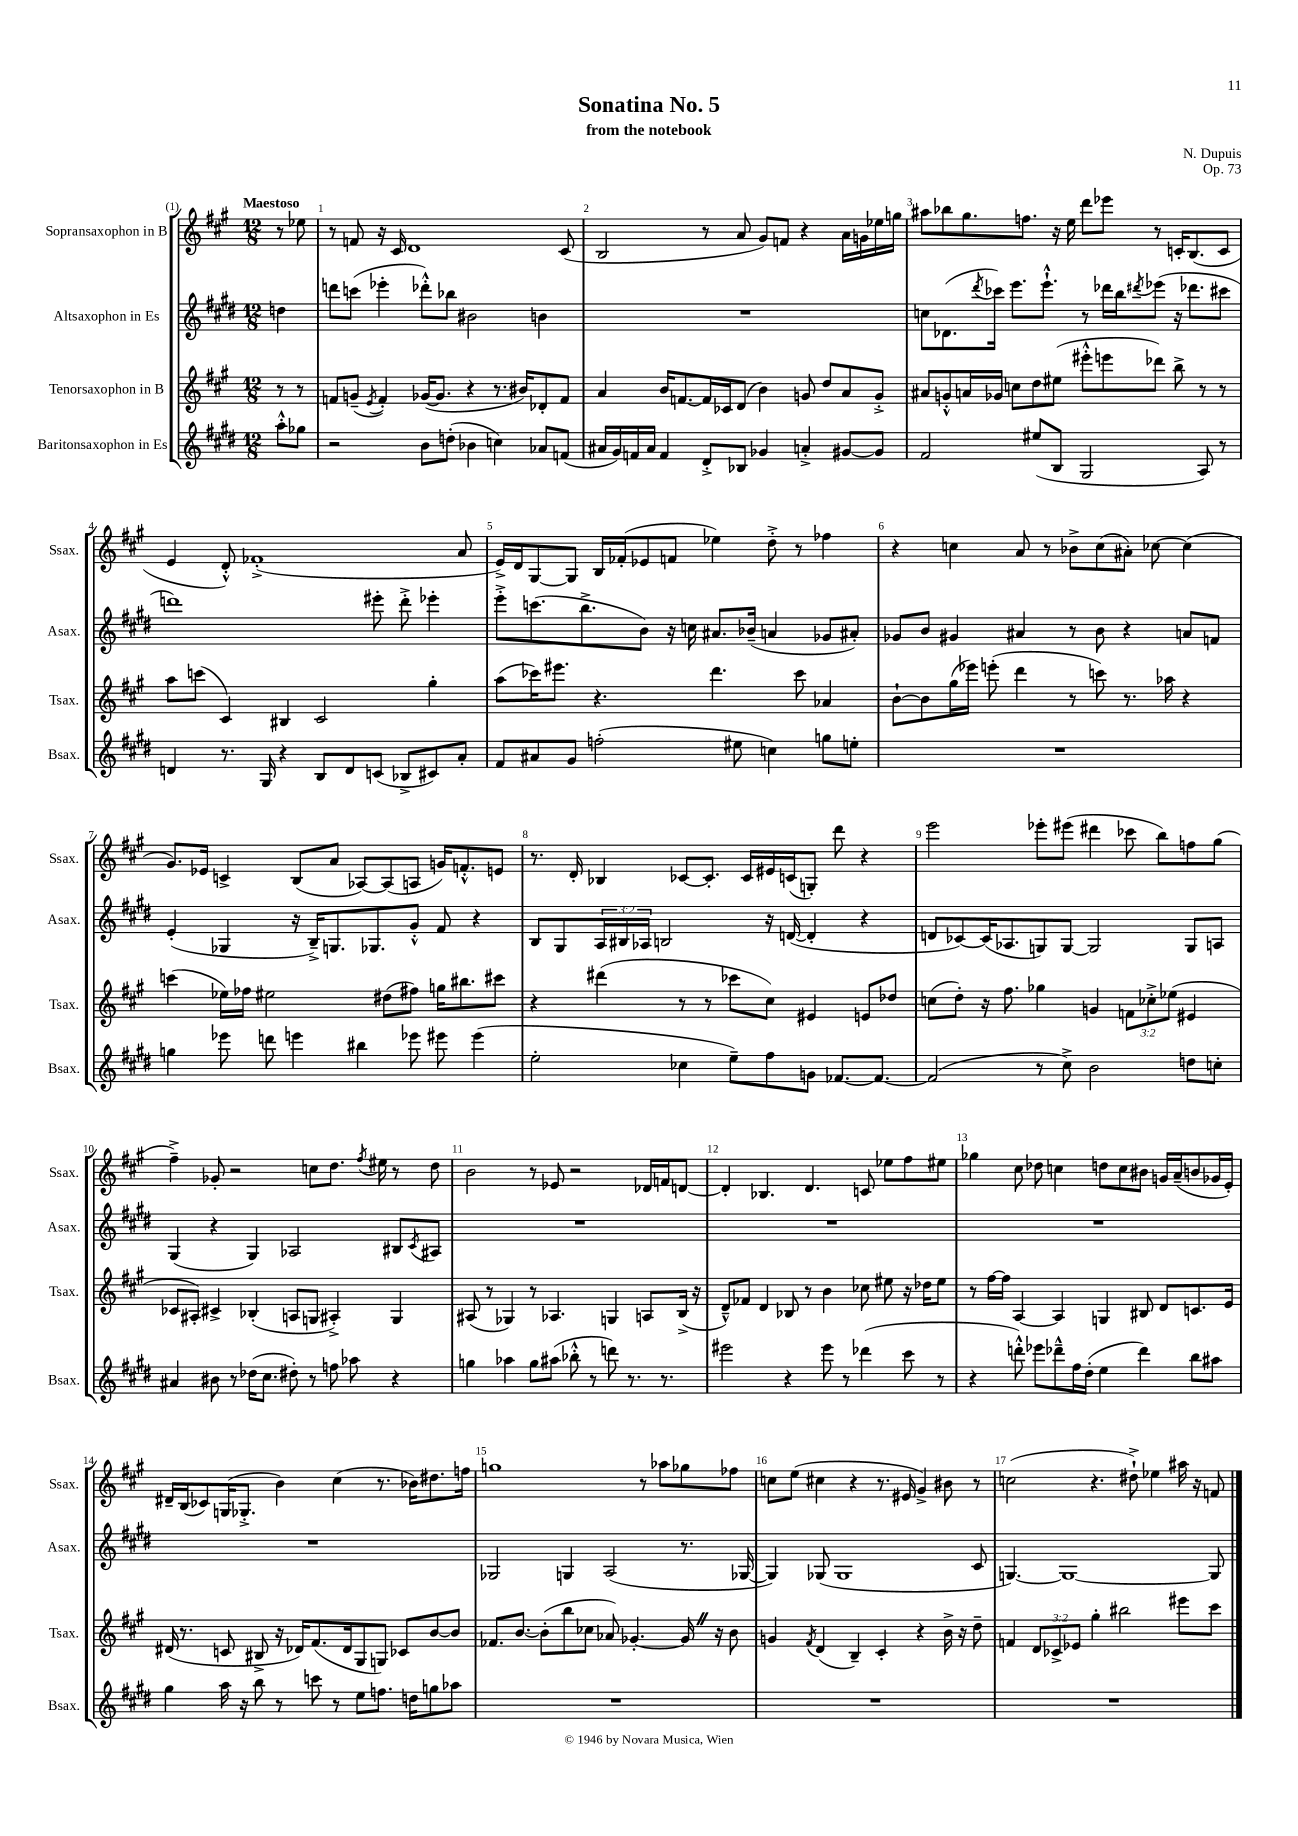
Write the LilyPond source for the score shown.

\header { title = "Sonatina No. 5" composer = "N. Dupuis" subtitle = "from the notebook" opus = "Op. 73" }
<<
\new StaffGroup <<
\new Staff = "s0" \with { instrumentName = "Sopransaxophon in B" shortInstrumentName = "Ssax." } {
    \clef treble \key a \major \numericTimeSignature \time 12/8 \partial 4 \tempo "Maestoso"
    r8 ees''8 |
    r8 f'8 r16 cis'16 d'1 cis'8( |
    b2 r8 a'8 gis'8) f'8 r4 a'16 g'16 ees''16 g''16 |
    ais''8 bes''8 gis''8. f''8. r16 e''16 d'''8 ees'''8 r8 c'16-. b8.( c'8 |
    e'4 d'8-.-^) fes'1-.->( a'8 |
    e'16->) d'16 gis8~ gis8 b16 fes'16-.( ees'8 f'8 ees''4) d''8-.-> r8 fes''4 |
    r4 c''4 a'8 r8 bes'8-> c''8( ais'8-.) ces''8~ ces''4( |
    gis'8.) ees'16 c'4-> b8( a'8 aes8~) aes8( a8 g'16) f'8.-.-^ e'8 |
    r8. d'16-. bes4 ces'8~ ces'8.-. ces'16 eis'16 c'16( g8-.) d'''8 r4 |
    e'''2 ees'''8-. eis'''8( dis'''4 ces'''8 b''8) f''8 gis''8( |
    fis''4--->) ges'8-. r2 c''8 d''8. \acciaccatura { fis''8 } eis''16 r8 d''8 |
    b'2 r8 ees'8 r2 des'16 f'16 d'8~ |
    d'4-. bes4. d'4. c'8 ees''8 fis''8 eis''8 |
    ges''4 cis''8 des''8 c''4 d''8 c''8 bis'8 g'16 a'16--( b'8 ges'16 e'16-.) |
    dis'16-- b16( ces'8) g16( ges8.-.-> b'4) cis''4( r8. bes'16) dis''8. f''16 |
    g''1 r8 aes''8 ges''8 fes''8 |
    c''8 e''8( cis''4 r4 r8. eis'16 gis'4->) bis'8 r8 |
    c''2( r4. dis''8-!->) ees''4 ais''16 r16 f'8 \bar "|." |
}
\new Staff = "s1" \with { instrumentName = "Altsaxophon in Es" shortInstrumentName = "Asax." } {
    \clef treble \key e \major \numericTimeSignature \time 12/8 \override Staff.TupletNumber.text = #tuplet-number::calc-fraction-text \partial 4
    d''4 |
    d'''8 c'''8( ees'''4-. des'''8-.-^) bes''8 bis'2 b'4 |
    R1. |
    c''8 des'8.( \acciaccatura { dis'''8 } ces'''16) e'''8. e'''8.-!-^ r8 des'''16 b''16 \acciaccatura { dis'''8 } ees'''8( r16 des'''8. cis'''8 |
    d'''1) eis'''8-. d'''8-.-> ees'''4-. |
    e'''8-.-> c'''8.( b''8.-> b'8) r16 c''16 ais'8. bes'16--( a'4 ges'8 ais'8-.) |
    ges'8 b'8 gis'4 ais'4 r8 b'8 r4 a'8 f'8 |
    e'4-.( ges4 r16 b16--->) g8. ges8. gis'8-.-^ fis'8 r4 |
    b8 gis8 \tuplet 3/2 { a16 bis16 aes16 } b2 r16 d'16~( d'4-. r4 |
    d'8 ces'8~) ces'16( aes8. g8) g8~ g2 g8 a8 |
    gis4( r4 gis4) aes2 bis8 \acciaccatura { cis'8 } ais8 |
    R1. |
    R1. |
    R1. |
    R1. |
    ges2 g4 a2( r8. ges16~ |
    ges4) ges8( ges1 cis'8 |
    g4.~) g1~ g8 \bar "|." |
}
\new Staff = "s2" \with { instrumentName = "Tenorsaxophon in B" shortInstrumentName = "Tsax." } {
    \clef treble \key a \major \numericTimeSignature \time 12/8 \override Staff.TupletNumber.text = #tuplet-number::calc-fraction-text \partial 4
    r8 r8 |
    f'8 g'8--( \acciaccatura { e'8 } f'4-.) ges'16~( ges'8. r4 r8. bis'16) des'8-. f'8 |
    a'4 b'16 f'8.~ f'16 ces'16 d'8( b'4) g'8 d''8 a'8 g'8-.-> |
    ais'8 g'8-.-^ a'16 ges'16 c''8 d''8 eis''8( eis'''8-.-^ e'''8 des'''8) b''8-> r8 r8 |
    a''8 c'''8( cis'4) bis4 cis'2 gis''4-. |
    a''8( ces'''16) eis'''8. r4. d'''4. ces'''8 aes'4 |
    b'8~-! b'8 gis''16( ees'''16) e'''8-.( d'''4 r8 c'''8) r8. aes''16 r4 |
    c'''4( ees''16) fes''16 eis''2 dis''8( fis''8) g''16 bis''8. cis'''8 |
    r4 dis'''4( r8 r8 ces'''8 cis''8) eis'4 e'8 des''8 |
    c''8( d''8-.) r16 fis''8. ges''4 g'4 \tuplet 3/2 { f'8 ces''8-.-> ees''8( } eis'4 |
    ces'8 ais8-.) cis'4-> bes4-.( a8 g8 ais4-.->) g4 |
    ais8( r8 ges4) r8 aes4. g4 a8 b16->( r16 |
    d'8---^) fes'8 d'4 bes8 r8 b'4 ces''8 eis''8 r16 des''16 eis''8 |
    r8 fis''16~ fis''16 a4~ a4 g4 bis8 d'8 c'8. e'16 |
    dis'16( r8. c'8 bis8-> r16 des'16) fis'8.( des'16 gis8 g8) ces'8 b'8~ b'8 |
    fes'8. b'8.~ b'8-.( b''8 ces''8 aes'8) ges'4.~-. ges'16 \once \override BreathingSign.text = \markup { \musicglyph "scripts.caesura.straight" } \breathe r16 b'8 |
    g'4 \acciaccatura { fis'8 } d'4( b4--) cis'4-. r4 b'16-> r16 d''8-- |
    f'4 \tuplet 3/2 { d'8 ces'8-> ees'8 } gis''4-. bis''2 eis'''8 cis'''8 \bar "|." |
}
\new Staff = "s3" \with { instrumentName = "Baritonsaxophon in Es" shortInstrumentName = "Bsax." } {
    \clef treble \key e \major \numericTimeSignature \time 12/8 \partial 4
    a''8-.-^ ges''8 |
    r2 b'8 d''8-.( bes'4 c''4) aes'8 f'8( |
    ais'16 gis'16) f'16 ais'16 f'4 dis'8-.-> bes8 ges'4 a'4-.-> gis'8~ gis'8 |
    fis'2 eis''8( b8 gis2 a8) r8 |
    d'4 r8. gis16 r4 b8 d'8 c'8( bes8-> cis'8) a'8-. |
    fis'8 ais'8 gis'8 f''2-.( eis''8 c''4) g''8 e''8-. |
    R1. |
    g''4 ees'''8 d'''8 e'''4 bis''4 ees'''8 eis'''8 eis'''4( |
    e''2-. ces''4 e''8--) fis''8 g'8 fes'8.~ fes'8.~ |
    fes'2( r8 cis''8->) b'2 d''8 c''8-. |
    ais'4 bis'8 r8 des''16( cis''8. dis''8-.) r8 f''8 aes''8 r4 |
    g''4 aes''4 g''8 ais''8( bes''8-.-^ r8 d'''8) r8. r8. |
    eis'''2 r4 eis'''8 r8 des'''4( cis'''8 r8 |
    r4 d'''8-.-^) ees'''8 des'''8---^ fis''16 dis''16-.( e''4 des'''4) b''8 ais''8 |
    gis''4 a''16 r16 b''8 r8 c'''8 r8 e''8 f''8. d''16 g''8 aes''8 |
    R1. |
    R1. |
    R1. \bar "|." |
}
>>
>>
\layout { \context { \Score \override BarNumber.break-visibility = ##(#f #t #t) barNumberVisibility = #all-bar-numbers-visible } }
